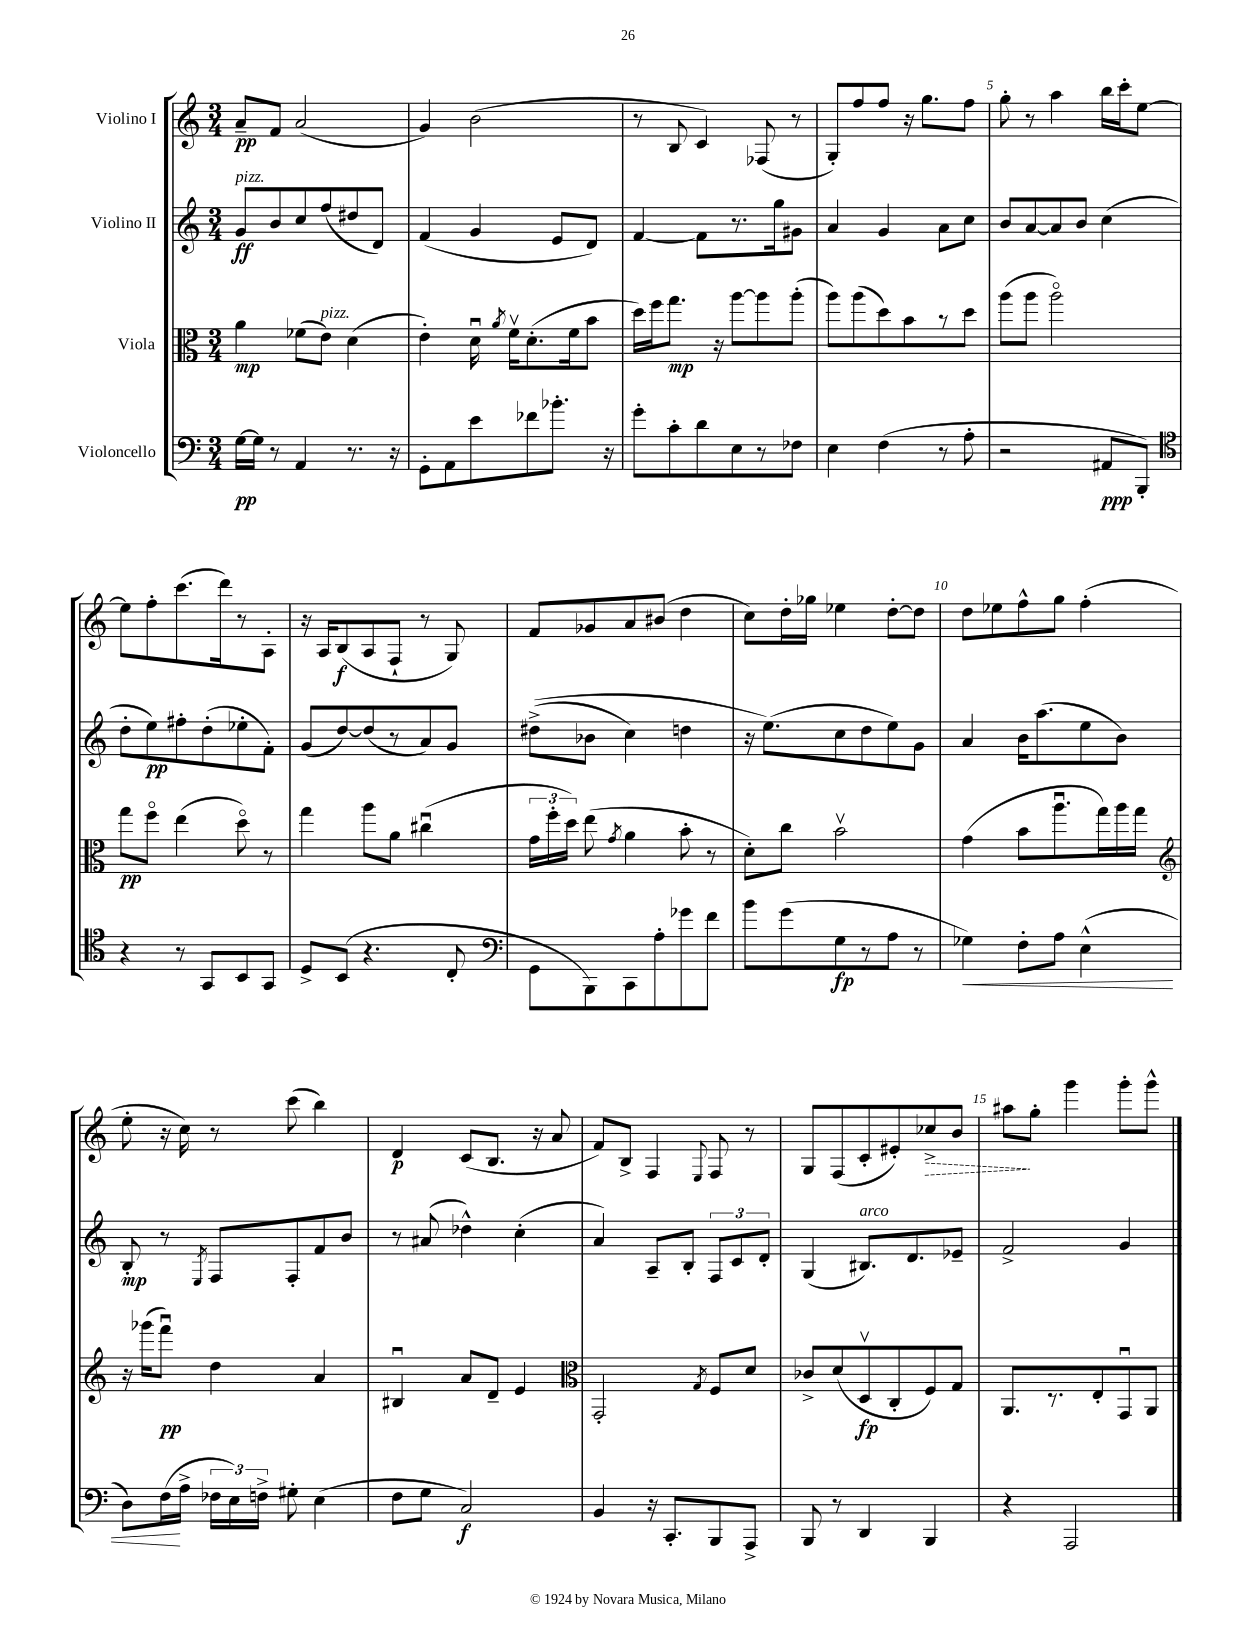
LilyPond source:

<<
\new StaffGroup <<
\new Staff = "s0" \with { instrumentName = "Violino I" } {
    \clef treble \key c \major \numericTimeSignature \time 3/4
    \autoBeamOff a'8[--\pp f'8] a'2( |
    g'4) b'2( |
    r8 b8 c'4) fes8( r8 |
    g8[-.) f''8 f''8] r16 g''8.[ f''8] |
    g''8-. r8 a''4 b''16[ c'''16-. e''8]~ |
    e''8[ f''8-. c'''8.( d'''16) r8 a8]-. |
    r16 a16[ b8\f( a8 f8]-! r8 g8) |
    f'8[ ges'8 a'8 bis'8]( d''4 |
    c''8[) d''16-. ges''16] ees''4 d''8[~-. d''8] |
    d''8[ ees''8 f''8-^ g''8] f''4-.( |
    e''8-. r16 c''16) r8 c'''8( b''4) |
    d'4\p c'8[( b8.] r16 a'8 |
    f'8[) b8]-> f4 \appoggiatura { e8 } f8 r8 |
    g8[ f8( c'8-. eis'8-.) \once \override Hairpin.style = #'dashed-line ces''8->\> b'8] |
    ais''8[\! g''8]-. g'''4 g'''8[-. g'''8]-^ \bar "|." |
}
\new Staff = "s1" \with { instrumentName = "Violino II" } {
    \clef treble \key c \major \numericTimeSignature \time 3/4
    \autoBeamOff g'8[\ff^\markup { \italic "pizz." } b'8 c''8 f''8( dis''8 d'8]) |
    f'4( g'4 e'8[ d'8]) |
    f'4~ f'8[ r8. g''16 gis'8] |
    a'4 g'4 a'8[ c''8] |
    b'8[ a'8~ a'8 b'8] c''4( |
    d''8[-. e''8\pp) fis''8-. d''8-.( ees''8-. f'8]-.) |
    g'8[( d''8~) d''8( r8 a'8) g'8] |
    dis''8[->(\( bes'8] c''4) d''4 |
    r16 e''8.[(\) c''8 d''8 e''8) g'8] |
    a'4 b'16[ a''8.( e''8 b'8]) |
    b8-.\mp r8 \acciaccatura { e8 } f8[ f8-. f'8 b'8] |
    r8 ais'8( des''4-^) c''4-.( |
    a'4) a8[-- b8]-. \tuplet 3/2 { f8[ c'8 d'8]-. } |
    g4( bis8.[^\markup { \italic "arco" }) d'8. ees'8]-- |
    f'2-> g'4 \bar "|." |
}
\new Staff = "s2" \with { instrumentName = "Viola" } {
    \clef alto \key c \major \numericTimeSignature \time 3/4
    \autoBeamOff a'4\mp fes'8[( e'8]^\markup { \italic "pizz." }) d'4( |
    e'4-.) d'16\downbow \acciaccatura { a'8 } f'16[\upbow d'8.-.( f'16 b'8] |
    d''16[) f''16 g''8.]\mp r16 a''8[~ a''8 a''8]-.( |
    a''8[) a''8( d''8) b'8 r8 d''8] |
    a''8[( a''8] a''2\flageolet) |
    g''8[\pp f''8]\flageolet e''4( d''8\flageolet) r8 |
    g''4 a''8[ a'8] cis''4\downbow( |
    \tuplet 3/2 { g'16[ f''16-. d''16]) } e''8( \acciaccatura { g'8 } a'4 b'8-. r8 |
    d'8[-.) c''8] b'2\upbow |
    g'4( b'8[ a''8.\downbow g''16) a''16 g''16] |
    \clef treble r16 ges'''16[( f'''8]\downbow\pp) d''4 a'4 |
    bis4\downbow a'8[ d'8]-- e'4 |
    \clef alto g,2-. \acciaccatura { g8 } f8[ d'8] |
    ces'8[-> d'8( d8\upbow\fp c8-. f8) g8] |
    a,8.[ r8. e8-. g,8\downbow a,8] \bar "|." |
}
\new Staff = "s3" \with { instrumentName = "Violoncello" } {
    \clef bass \key c \major \numericTimeSignature \time 3/4
    \autoBeamOff g16[~\pp g16] r8 a,4 r8. r16 |
    g,8[-. a,8 e'8 fes'8 bes'8.]-. r16 |
    g'8[-. c'8-. d'8 e8 r8 fes8] |
    e4 f4( r8 a8-. |
    r2 ais,8[\ppp b,,8]-.) |
    \clef tenor r4 r8 g,8[ b,8 g,8] |
    d8[-> b,8]( r4. c8-. |
    \clef bass g,8[ b,,8) c,8 a8-. ges'8 f'8] |
    b'8[ g'8( g8\fp r8 a8] r8 |
    ges4\<) f8[-. a8] e4-^( |
    d8[) f16\!( a16]-> \tuplet 3/2 { fes16[ e16) f16]-> } gis8-. e4( |
    f8[ g8] c2\f) |
    b,4 r16 c,8.[-. b,,8 a,,8]-> |
    b,,8 r8 d,4 b,,4 |
    r4 a,,2 \bar "|." |
}
>>
>>
\layout { \context { \Score \override BarNumber.break-visibility = ##(#f #t #t) barNumberVisibility = #(every-nth-bar-number-visible 5) } }
